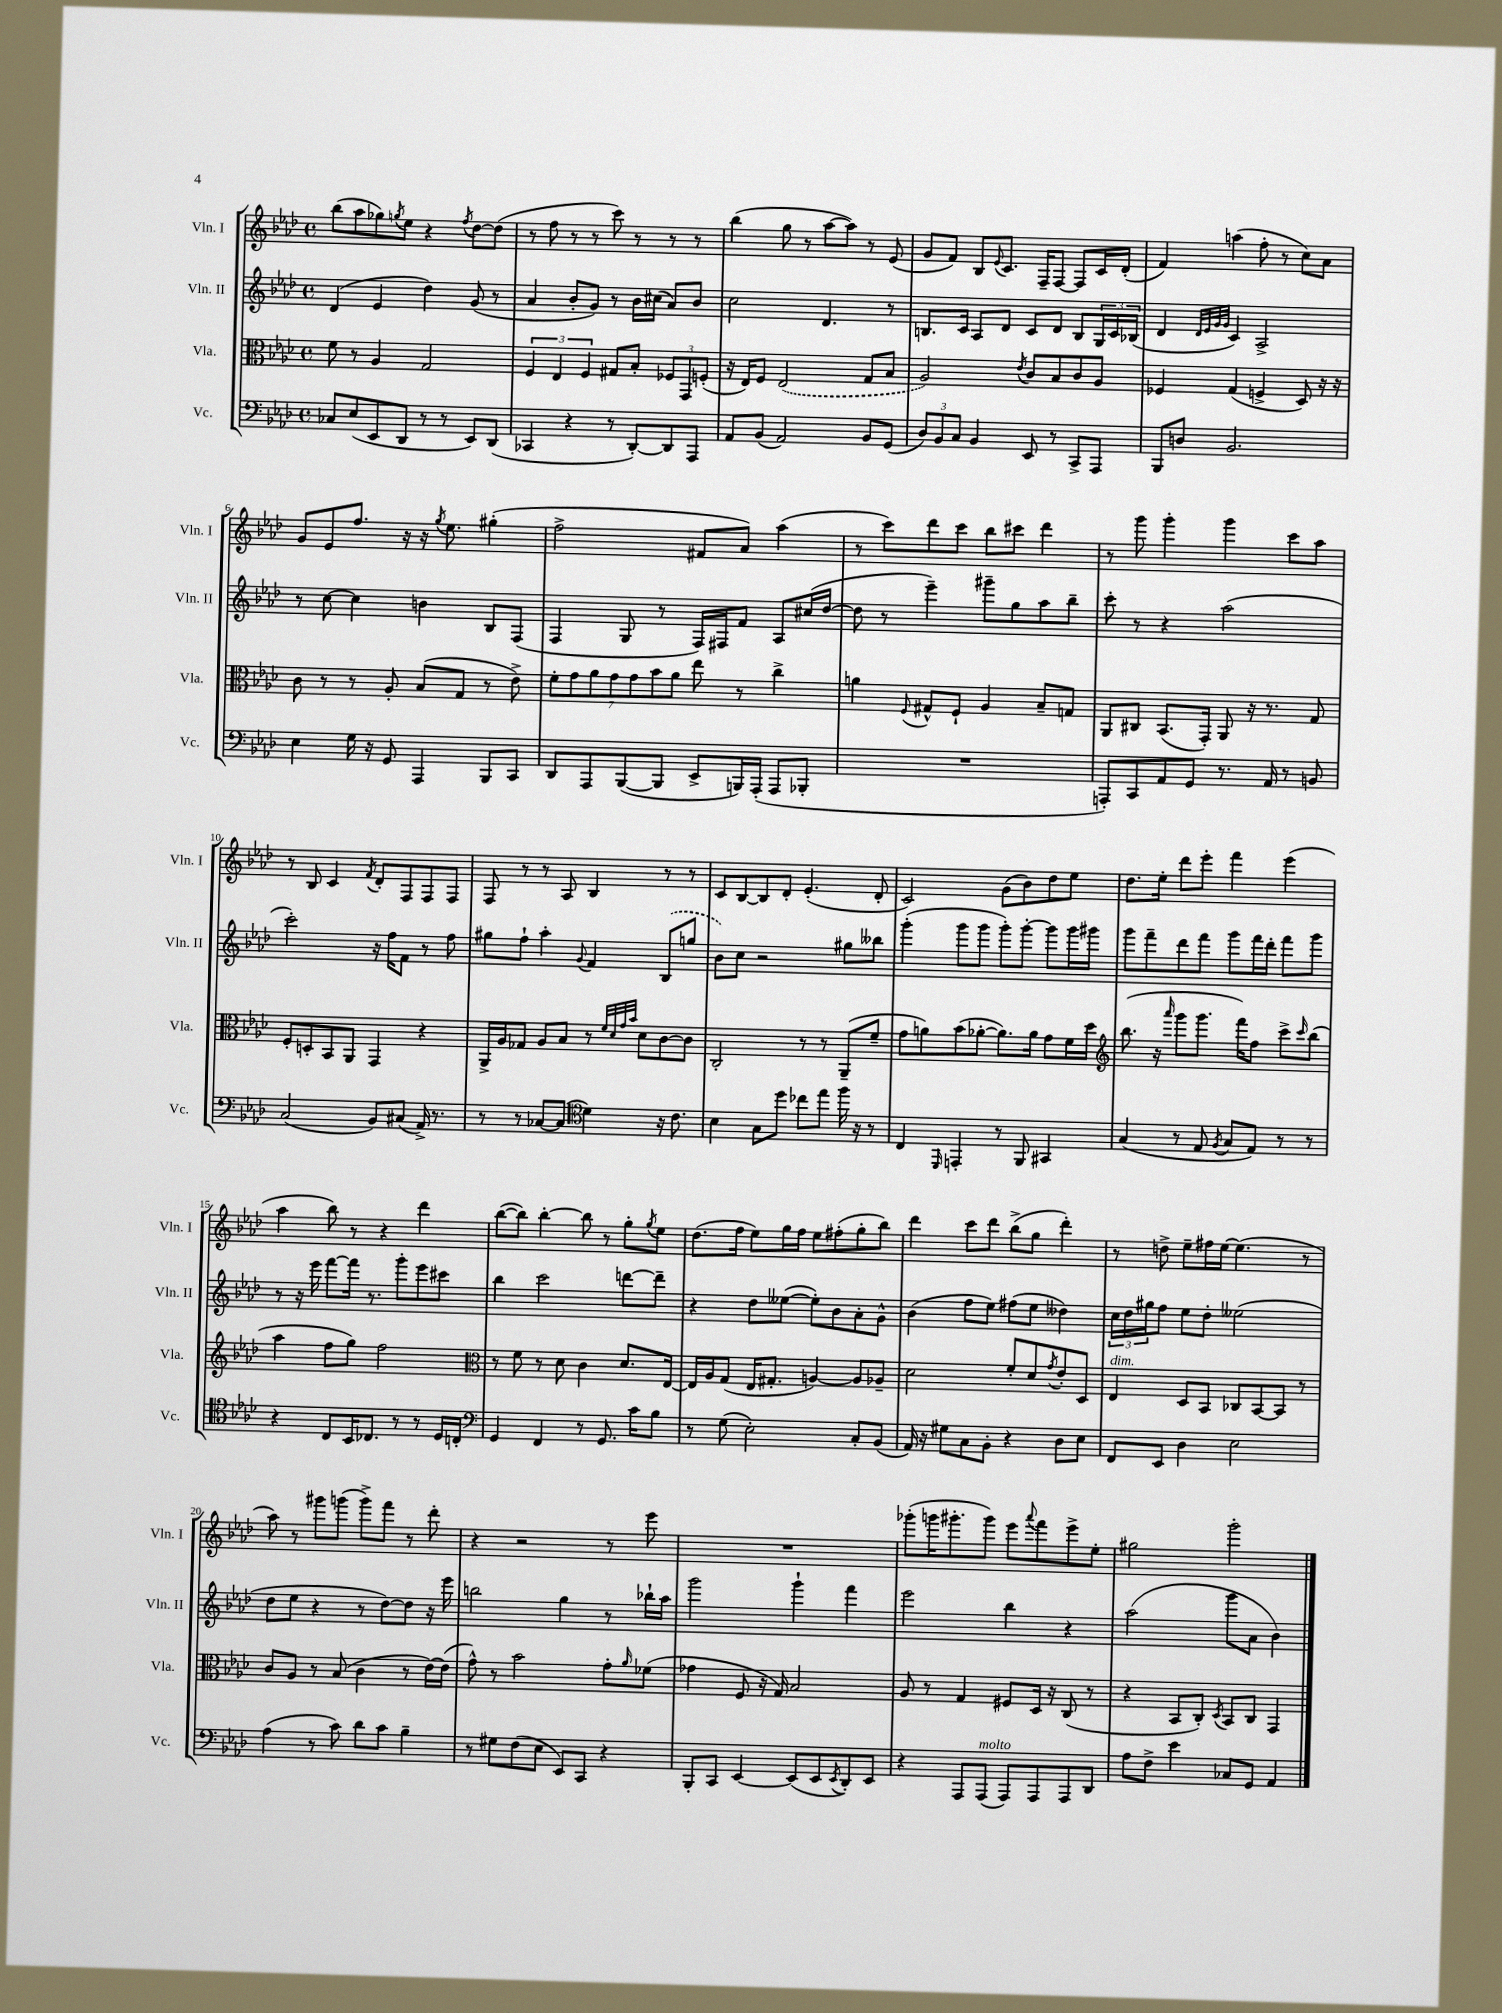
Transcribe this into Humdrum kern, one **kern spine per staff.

**kern	**kern	**kern	**kern
*part4	*part3	*part2	*part1
*staff4	*staff3	*staff2	*staff1
*I"Vc.	*I"Vla.	*I"Vln. II	*I"Vln. I
*I'Vc.	*I'Vla.	*I'Vln. II	*I'Vln. I
*clefF4	*clefC3	*clefG2	*clefG2
*k[b-e-a-d-]	*k[b-e-a-d-]	*k[b-e-a-d-]	*k[b-e-a-d-]
*M4/4	*M4/4	*M4/4	*M4/4
*met(c)	*met(c)	*met(c)	*met(c)
=1	=1	=1	=1
8C-X/L	8f\	(4d-/	(8bb-\L
(8E-/	8r	.	8aa-\
8EE-/	4A-/	4e-/	8gg-X\)
.	.	.	8qggn/
8DD-/J	.	.	8ee-\J
8r	2G/	4dd-\)	4r
8r	.	.	.
.	.	.	8qff/
8EE-/L)	.	(8g/	[8dd-\L
(8DD-/J	.	8r	(8dd-\J]
=2	=2	=2	=2
4CC-X/	6F/	4a-/	8r
.	.	.	8ff\
.	6E-/	.	.
4r	.	8b-'/L	8r
.	6F/	.	.
.	.	8g/J)	8r
8r	8G#X/L	8r	8ccc\)
[8DD-'/L)	8B-'/J	16b-\LL	8r
.	.	(16cc#X\JJ	.
8DD-/]	12F-X/L	8a-/L)	8r
.	12GG/	.	.
8AAA-/J	.	8b-/J	8r
.	(12Fn'/J	.	.
=3	=3	=3	=3
8AA-/L	16r	2cc\	(4bb-\
.	16E-/KL)	.	.
(8BB-/J	8F/J	.	.
2AA-/)	(2E-/	.	8gg\
.	.	.	8r
.	.	4.d-/	[8aa-\L
.	.	.	8aa-\J])
8BB-/L	8G/L	.	8r
(8GG/J	8B-/J	8r	(8e-/
=4	=4	=4	=4
12D-/L)	2A-/)	8.Bn/L	8g/L
12BB-/	.	.	.
.	.	.	8f/J)
12C/J	.	.	.
.	.	16c/Jk	.
4BB-/	.	8A-/L	8B-/L
.	.	.	8qqe-/
.	.	8d-/J	8.c/J
.	8qe-/	.	.
8EE-/	8c/L	8c/L	.
.	.	.	16F~/KL
8r	8B-/	8d-/J	[8F/J
8CC^/L	8c/	8B/L	8F/L]
8AAA-/J	8A-/J	24G/L	16c/L
.	.	24c/	.
.	.	.	(16d-'/JJ
.	.	(24B-X/JJ	.
=5	=5	=5	=5
8BBB-/L	4F-X/	4d-/	4f/)
8Dn/J	.	.	.
.	.	32qqd-/LLL	.
.	.	32qqe-/	.
.	.	32qqg/	.
.	.	32qqg/JJJ	.
2.BB-/	(4G/	4c/)	(4aan\
.	4Fn^/	2A-^/	8ff'\
.	.	.	8r
.	8D-/)	.	8cc\L)
.	16r	.	8a-\J
.	16r	.	.
!!LO:LB:g=z
=6	=6	=6	=6
4E-\	8c\	8r	8g/L
.	8r	[8cc\	8e-/
16G\	8r	4cc\]	8.ff/J
16r	.	.	.
8GG/	8A-'/	.	.
.	.	.	16r
4AAA-/	(8B-/L	4bn\	16r
.	.	.	8qgg/
.	.	.	8.ee-\
.	8G/J	.	.
8BBB-/L	8r	8B-/L	(4gg#X'\
8CC/J	8e-^\)	(8F/J	.
=7	=7	=7	=7
8DD-/L	14f'\L	4F/	2ff^\
.	14g\	.	.
8AAA-/	.	.	.
.	14a-\	.	.
.	14g\	.	.
([8BBB-/	.	8G/	.
.	14g\	.	.
.	14b-\	.	.
8BBB-/J]	.	8r	.
.	14a-\J	.	.
8EE-^/L	8ee-\	16F/LL)	8f#X/L
.	.	16F#X/J	.
16BBBn/L)	8r	8f/J	8a-/J)
(16AAA-'/JJ	.	.	.
8AAA-/L	4cc^\	8A-/L	(4aa-\
8BBB-X'/J	.	(16cc#X/L	.
.	.	[16dd-/JJ	.
=8	=8	=8	=8
1r	4an\	8dd-\]	8r
.	.	8r	8ccc\L)
.	8qqF/	.	.
.	8G#X^^/L	4eee-~\)	8ddd-\
.	8F`/J	.	8ccc\J
.	4A-/	8ggg#X~\L	8bb-\L
.	.	8gg\	8ccc#X\J
.	8B-~/L	8aa-\	4ddd-\
.	8Gn/J	8bb-~\J	.
=9	=9	=9	=9
8AAAn'/L)	8AA-/L	8ccc'\	8r
8CC/	8C#X/J	8r	8ggg\
8AA-/	(8.BB-/L	4r	4ggg'\
8GG/J	.	.	.
.	16GG'/Jk)	.	.
8.r	8AA-/	(2aa-\	4ggg\
.	16r	.	.
16AA-/	8.r	.	.
8r	.	.	8ccc\L
8BBn/	8G/	.	8aa-\J
!!LO:LB:g=z
=10	=10	=10	=10
(2C/	8F'/L	2ccc'\)	8r
.	8Dn'/	.	8B-/
.	8BB-/	.	4c/
.	8AA-/J	.	.
.	.	.	8qf/
8BB-/L)	4GG/	16r	8d-'/L
.	.	16ff\KL	.
(8C#X/J	.	8f\J	8F/
16AA-^/)	4r	8r	8F/
8.r	.	.	.
.	.	8ff\	8F/J
=11	=11	=11	=11
8r	16AA-^/LL	8gg#X\L	8F/
.	16A-/J	.	.
8r	8G-X/J	8ff`\J	8r
[8C-X/L	8A-/L	4aa-'\	8r
(8C-/J]	8B-/J	.	8A-/
*clefC4	*	*	*
.	.	8qqg/	.
4d-\)	8r	4f/	4B-/
.	32qqf/LLL	.	.
.	32qqd-/	.	.
.	32qqg/	.	.
.	32qqb-/JJJ	.	.
.	8d-\L	.	.
16r	[8c\	(8B-/L	8r
8.c\	.	.	.
.	8c\J]	8ggn/J	8r
=12	=12	=12	=12
4B-\	2C'/	8b-\L)	8c/L
.	.	8cc\J	[8B-/
8G\L	.	2r	8B-/]
8dd-\J	.	.	8d-'/J
8cc-X\L	8r	.	(4.e-'/
8ee-\J	8r	.	.
16ff\	(8AA-~/L	8gg#X\L	.
16r	.	.	.
8r	8f~/J	8bb--X\J	8d-'/
=13	=13	=13	=13
4C/	8g\L	(4ggg'\	2c/)
.	8an\)	.	.
16qqDD-/	.	.	.
4EEn'/	(8b-\	8ggg\L	.
.	[8a-X'\J	8ggg\J	.
8r	8.a-\L])	8ggg'\L)	(8g\L
8FF/	.	[8ggg'\J	8b-\)
.	16a-\Jk	.	.
4GG#X/	8g\L	8ggg\L]	8dd-\
.	16f\L	16ggg\L	8ee-\J
.	16dd-\JJ	16ggg#X\JJ	.
=14	=14	=14	=14
*	*clefG2	*	*
(4G/	(8.bb-\	8ggg\L	8.dd-\L
.	.	8fff~\	.
.	16r	.	16ee-'\Jk
.	16qqaaa-/	.	.
8r	8ggg\L	8ddd-\	8ddd-\L
8E-/	8.ggg\J	8fff\J	8eee-'\J
8qF/	.	.	.
8G/L	.	8ggg\L	4fff\
.	16fff\KL)	.	.
8E-/J)	8ff\J	16fff\L	.
.	.	16ddd-'\JJ	.
8r	8ccc^\L	8fff\L	(4eee-\
.	16qqccc/	.	.
8r	(8bb-\J	8ggg\J	.
!!LO:LB:g=z
=15	=15	=15	=15
4r	4aa-\	8r	4aa-\
.	.	16r	.
.	.	16eee-\	.
8C/L	8ff\L	[8fff\L	8bb-\)
16BB-/K	8gg\J)	16fff\Jk]	8r
8.C-X/J	.	8.r	.
.	2ff\	.	4r
8r	.	8ggg'\L	.
8r	.	8eee-\	4ddd-\
16D-/LL	.	8ccc#X\J	.
16Cn'/JJ	.	.	.
=16	=16	=16	=16
*clefF4	*clefC3	*	*
4GG/	8r	4bb-\	([8bb-\L
.	8f\	.	8bb-\J])
4FF/	8r	2ccc\	[4bb-'\
.	8d-\	.	.
8r	4c\	.	8bb-\]
8.GG/	.	.	8r
.	8.d-/L	[8dddn\L	8gg'\L
16c\KL	.	.	.
.	.	.	8qgg/
8B-\J	.	8ddd~\J]	8ee-\J
.	[16E-/Jk	.	.
=17	=17	=17	=17
8r	16E-/LL]	4r	(8.dd-\L
.	16A-/J	.	.
(8G\	(8G/J	.	.
.	.	.	16ff\Jk
2E-'\)	16E-/KL	8dd-\L	8ee-\L)
.	8.G#X'/J	.	.
.	.	([8ee--X\J	16gg\L
.	.	.	16ff\JJ
.	[4An/)	8ee--'\L])	8ee-\L
.	.	8b-\	(8ff#X'\
8C'/L	8A/L]	8a-'\	8gg'\
(8BB-/J	8A-X~/J	8g^^\J	8bb-\J)
=18	=18	=18	=18
16AA-/)	2d-\	(4b-\	4ddd-\
16r	.	.	.
8G#X\L	.	.	.
8C\	.	8ff\L	8ccc\L
8BB-'\J	.	8ee-\J)	8ddd-\J
4r	8f'/L	(8ff#X\L	(8bb-^\L
.	8d-/	8ee-\J	8gg\J
.	8qg/	.	.
8D-\L	8e-'/	4dd--X\)	4ddd-'\)
8E-\J	8D-/J	.	.
=19	=19	=19	=19
!	!LO:TX:a:i:t=dim.	!	!
8FF/L	4E-/	24cc\LL	8r
.	.	24dd-\	.
.	.	24gg#X\J	.
8EE-/J	.	8ff\J	8ddn^\
4D-\	8D-/L	8ee-\L	8ee-~\L
.	8BB-/J	8dd-'\J	16ff#X\L
.	.	.	[16ee-\JJ
2E-\	8C-X/L	(2ee--X\	(4.ee-\]
.	[8BB-/	.	.
.	8BB-/J]	.	.
.	8r	.	8r
!!LO:LB:g=z
=20	=20	=20	=20
(4A-\	8c/L	8dd-\L	8aa-\)
.	8A-/J	8ee-\J	8r
8r	8r	4r	8ggg#X\L
8c\)	(8B-/	.	(8gggn\J
8d-\L	4c\	8r	8ggg^\L)
8c\J	.	[8dd-\L)	8fff\J
4B-~\	8r	8dd-\J]	8r
.	[16e-\LL)	16r	8ddd-'\
.	(16e-\JJ]	16eee-\	.
=21	=21	=21	=21
8r	8g^^\)	2bbn\	4r
8G#X\L	8r	.	.
(8F\	2b-\	.	2r
8E-\J	.	.	.
8EE-/L)	.	4gg\	.
8CC/J	.	.	.
4r	8g'\L	8r	8r
.	16qqa-/	.	.
.	(8f-X\J	16bb-X`\LL	8eee-\
.	.	16aa-\JJ	.
=22	=22	=22	=22
8BBB-'/L	4g-X\	2ggg\	1r
8CC/J	.	.	.
[4EE-/	8F/	.	.
.	16r	.	.
.	16G/)	.	.
(8EE-/L]	2B-/	4ggg`\	.
8EE-/	.	.	.
8qEE-/	.	.	.
8DD-'/)	.	4fff\	.
8EE-/J	.	.	.
=23	=23	=23	=23
4r	8A-/	2eee-\	(8ggg-X'\L
.	8r	.	16gggn\K
.	.	.	8.ggg#X'\
8AAA-/L	4G/	.	.
!LO:TX:a:i:t=molto	!	!	!
(8AAA-/J	.	.	8ggg#\J)
8AAA-/L)	8F#X/L	4bb-\	8eee-\L
.	.	.	8qqaaa-/
8AAA-/	16D-/Jk	.	8fff\
.	16r	.	.
8AAA-/	(8C/	4r	8eee-^\
8DD-/J	8r	.	8ee-'\J
=24	=24	=24	=24
8A-\L	4r	(2aa-\	2gg#X\
8F^\J	.	.	.
4e-\	8BB-/L	.	.
.	8C'/J)	.	.
.	8qD-/	.	.
8C-X/L	8BB-/L	8ggg\L	2ggg'\
8GG/J	8C/J	8a-\J	.
4AA-/	4GG/	4b-\)	.
==	==	==	==
*-	*-	*-	*-
